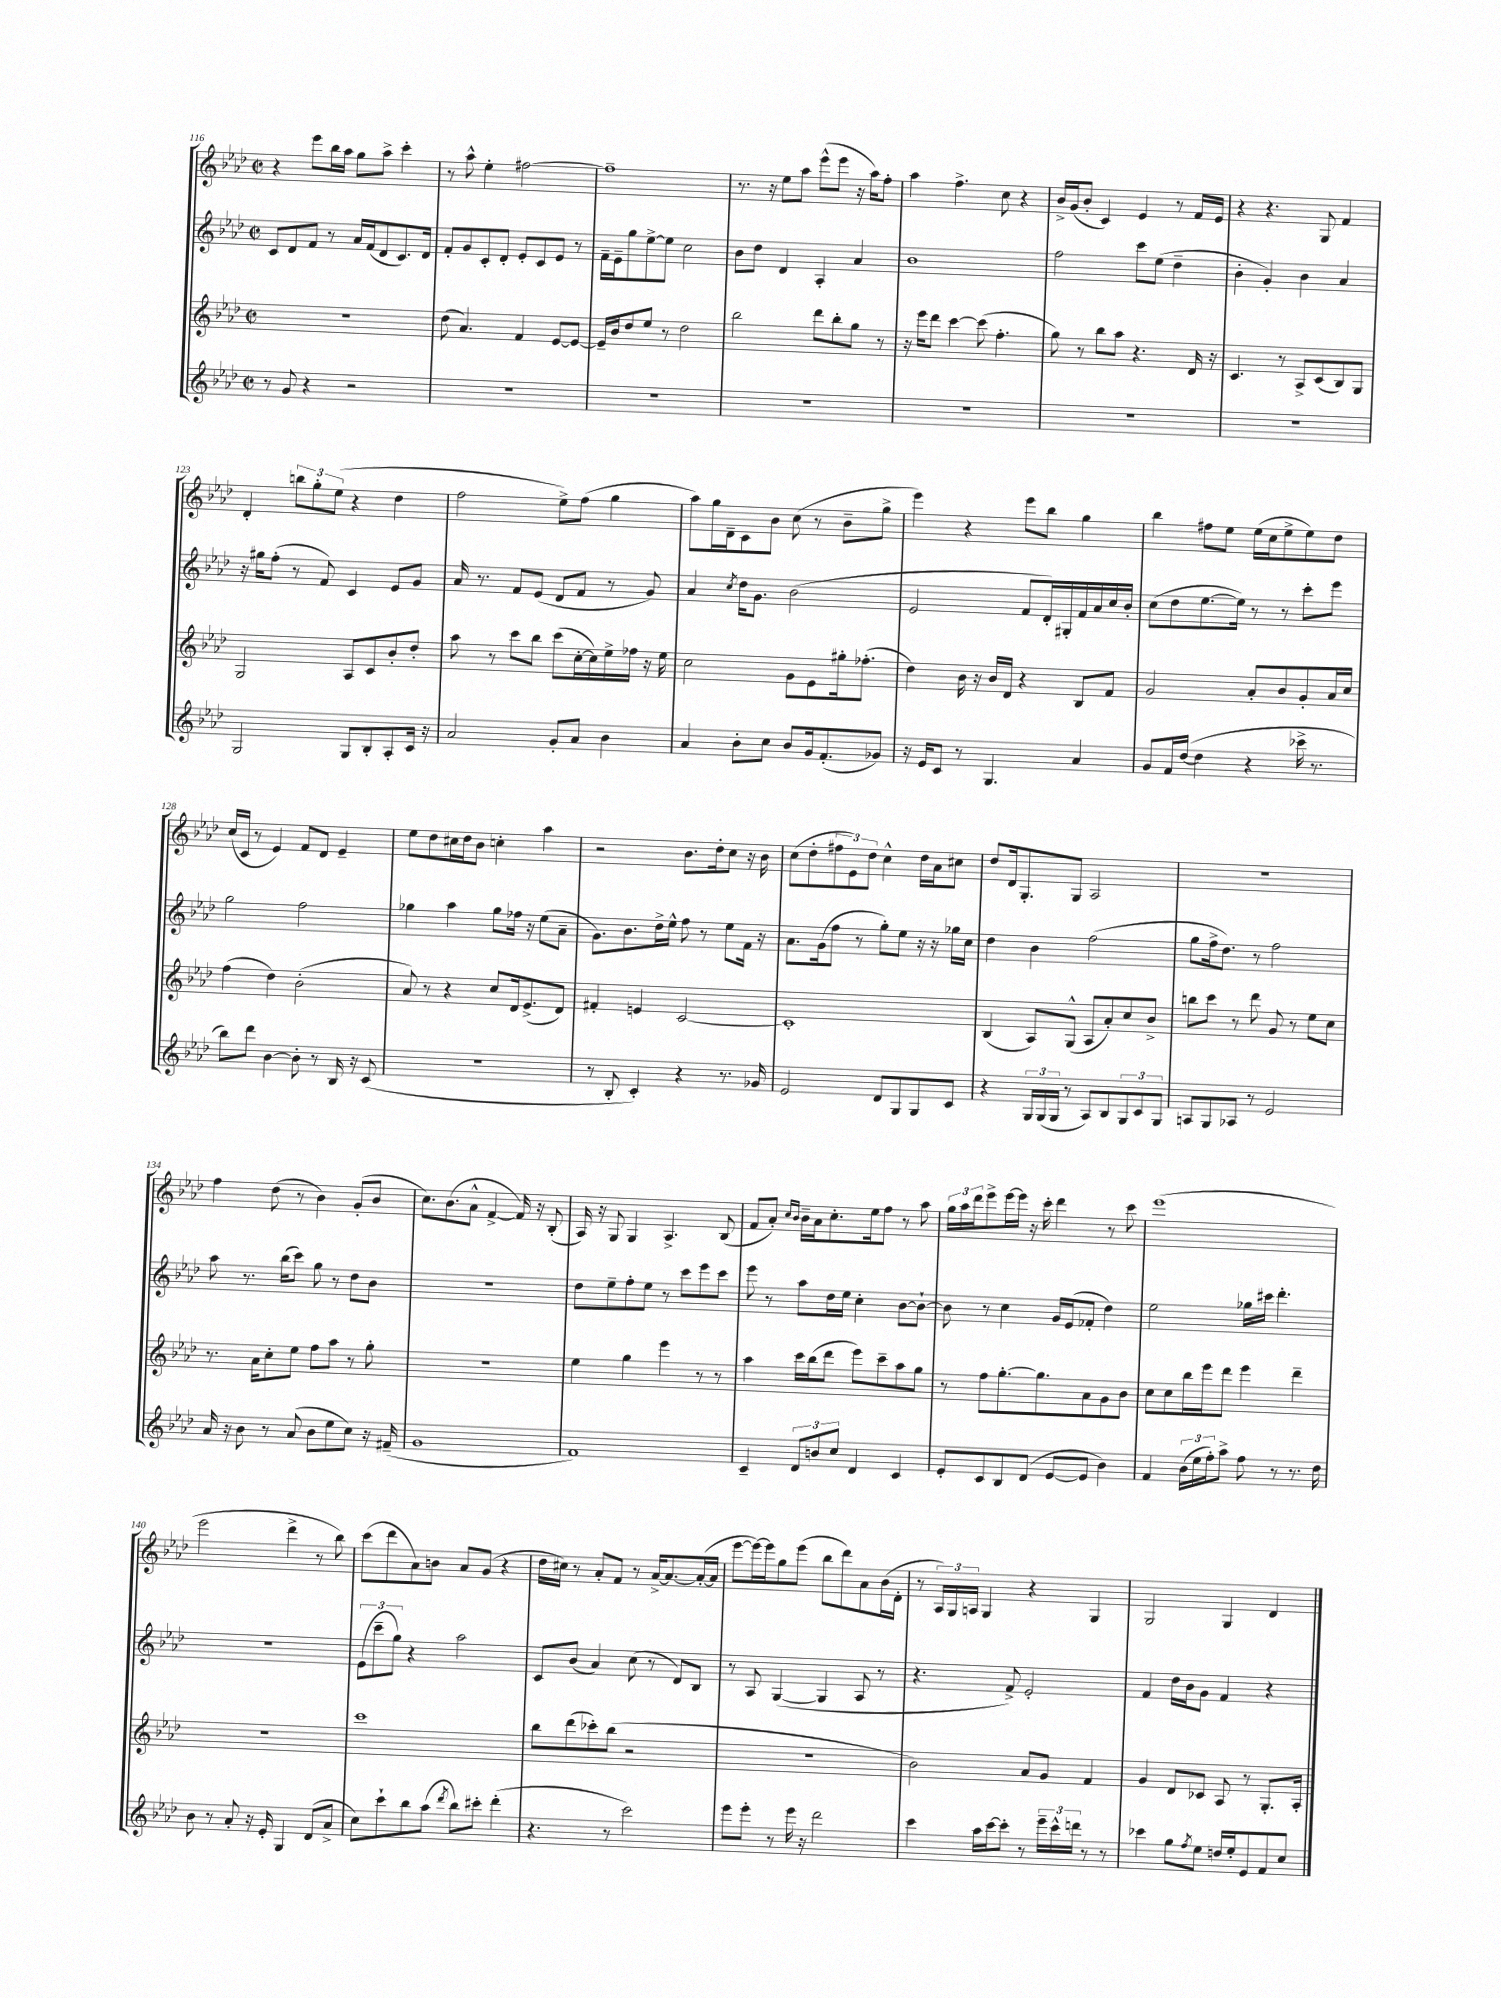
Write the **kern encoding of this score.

**kern	**kern	**kern	**kern
*part4	*part3	*part2	*part1
*staff4	*staff3	*staff2	*staff1
*clefG2	*clefG2	*clefG2	*clefG2
*k[b-e-a-d-]	*k[b-e-a-d-]	*k[b-e-a-d-]	*k[b-e-a-d-]
*M2/2	*M2/2	*M2/2	*M2/2
*met(c|)	*met(c|)	*met(c|)	*met(c|)
=116	=116	=116	=116
8r	1r	8c/L	4r
8g/	.	8d-/	.
4r	.	8f/J	8eee-\L
.	.	8r	16bb-\L
.	.	.	16aa-\JJ
2r	.	16a-/LL	8gg\L
.	.	(16f/J	.
.	.	8d-/	8aa-^\J
.	.	8.c/)	4ccc'\
.	.	16d-/Jk	.
=117	=117	=117	=117
1r	(8dd-\	8f'/L	8r
.	4.a-/)	8g/	8aa-^^\
.	.	8c'/	4ee-'\
.	.	8d-'/J	.
.	4f/	8e-'/L	[2ff#X\
.	.	8c/	.
.	[8e-/L	8e-/J	.
.	8e-/J_	8r	.
=118	=118	=118	=118
1r	16e-~/LL]	16f~\LL	1ff#~]
.	16b-/J	16e-~\J	.
.	8dd-/	8gg\	.
.	8ee-/J	[8ee-^\	.
.	8r	8ee-\J]	.
.	2dd-\	2cc\	.
=119	=119	=119	=119
1r	2bb-\	8b-\L	8.r
.	.	8dd-\J	.
.	.	.	16r
.	.	4d-/	8ee-\L
.	.	.	8aa-\J
.	8ddd-\L	4A-'/	(8eee-^^\L
.	8bb-'\	.	8eee-\J
.	8gg\J	4a-/	16r
.	.	.	16aa-\KL)
.	8r	.	8ff'\J
=120	=120	=120	=120
1r	16r	1b-	4aa-\
.	16eee-\KL	.	.
.	8ddd-\J	.	.
.	[4ccc\	.	4.ff^\
.	(8ccc\]	.	.
.	4.ff'\	.	8cc\
.	.	.	4r
=121	=121	=121	=121
1r	8gg\)	2ff\	16b-^/LL
.	.	.	(16g/J
.	8r	.	8b-'/J
.	8bb-\L	.	4c/)
.	8aa-\J	.	.
.	4.r	8ccc\L	4e-/
.	.	(8ee-\J	.
.	.	4dd-~\	8r
.	16d-/	.	16f/LL
.	16r	.	16e-/JJ
=122	=122	=122	=122
1r	4.c/	4b-'\	4r
.	.	4g'/)	4.r
.	8r	.	.
.	8A-^/L	4b-\	.
.	(8c/	.	8G/
.	8B-/)	4a-/	4f/
.	8G/J	.	.
!!LO:LB:g=z
=123	=123	=123	=123
2G/	2G/	16r	4d-'/
.	.	16gg#X\KL	.
.	.	(8ff'\J	.
.	.	8r	12bbn\L
.	.	.	12gg'\
.	.	8f/)	.
.	.	.	(12ee-\J
8G/L	8A-/L	4c/	4r
8B-'/	8c/	.	.
8A-'/	8b-'/	8e-/L	4dd-\
16c/Jk	8dd-'/J	8g/J	.
16r	.	.	.
=124	=124	=124	=124
2a-/	8aa-\	16a-/	2ff\
.	.	8.r	.
.	8r	.	.
.	8ccc\L	8f/L	.
.	8bb-\J	(8e-/J	.
8g'/L	(8ccc\L	8d-/L	8ee-^\L)
8a-/J	[16cc'\L	8f/J	(8ff\J
.	16cc\])	.	.
4b-\	16ee-^\	8r	4gg\
.	16ff-X\JJ	.	.
.	16r	8g/)	.
.	16ee-\	.	.
=125	=125	=125	=125
4a-/	2cc\	4a-/	8aa-\L)
.	.	.	16gg\L
.	.	.	16d-~\J
.	.	8qcc/	.
8b-'\L	.	16dd-\KL	8c\
.	.	8.g\J	.
8cc\J	.	.	8b-\J
8b-/L	8g\L	(2b-\	(8cc\
16g/k	8e-\	.	8r
(8.f'/	.	.	.
.	16gg#X'\k	.	8b-~\L
.	(8.ff-X'\J	.	.
8g-X/J)	.	.	8gg^\J
=126	=126	=126	=126
16r	4dd-\)	2e-/	4eee-\)
16e-/KL	.	.	.
8c/J	.	.	.
8r	16b-\	.	4r
.	16r	.	.
4.G/	16b-/LL	.	.
.	16d-/JJ	.	.
.	4r	8f/L	8eee-\L
.	.	16d-'/L)	8bb-\J
.	.	16G#X'/	.
4a-/	8B-/L	16f/	4gg\
.	.	16a-/	.
.	8f/J	16cc/	.
.	.	16b-'/JJ	.
=127	=127	=127	=127
8g/L	2g/	(8cc\L	4bb-\
16f/L	.	8dd-\	.
([16dd-/JJ	.	.	.
4dd-\]	.	[8.ee-\	8ff#X\L
.	.	.	8ee-\J
.	.	16ee-\Jk])	.
4r	8a-'/L	8r	(16ee-\LL
.	.	.	16cc\J
.	8b-/	8r	8ee-^\
16ccc-X^\	8g'/	8ccc'\L	8ee-\)
8.r	.	.	.
.	16a-/L	8eee-\J	8dd-\J
.	16cc/JJ	.	.
!!LO:LB:g=z
=128	=128	=128	=128
8bb-\L)	(4ff\	2gg\	(16cc/LL
.	.	.	16c/JJ
8ddd-\J	.	.	8r
[4b-\	4dd-\)	.	4e-/)
8b-'\]	(2b-'\	2ff\	8f/L
8r	.	.	8d-/J
16B-/	.	.	4e-~/
16r	.	.	.
(8c/	.	.	.
=129	=129	=129	=129
1r	8a-/)	4gg-X\	8ee-\L
.	8r	.	8dd-\
.	4r	4aa-\	16cc#X\L
.	.	.	16dd-\J
.	.	.	8b-\J
.	8cc/L	8gg-\L	4ccn'\
.	16d-/k	16ff-X\Jk	.
.	(8.e-^/	16r	.
.	.	(8ee-\L	4aa-\
.	8d-/J)	8a-~\J	.
=130	=130	=130	=130
8r	4f#X'/	8.g\L)	2r
8B-'/	.	.	.
.	.	8.b-\	.
4c'/)	4en/	.	.
.	.	16dd-^\L	.
.	.	16ee-^^\JJ	.
4r	[2c/	8ff\	8.b-\L
.	.	8r	.
.	.	.	16dd-'\k
8.r	.	8ee-\L	8cc\J
.	.	16f\Jk	16r
16g-X/	.	16r	16b-\
=131	=131	=131	=131
2e-/	1c']	8.a-\L	(8cc\L
.	.	.	8dd-'\
.	.	(16g\k	.
.	.	8ff\J	12ff#X\
.	.	.	12e-\)
.	.	8r	.
.	.	.	12dd-\J
8d-/L	.	8gg'\L)	4cc^^\
8G/	.	8ee-\J	.
8G/	.	16r	16dd-\LL
.	.	16r	16a-\J
8c/J	.	16gg-X\LL	8cc#X\J
.	.	16cc\JJ	.
=132	=132	=132	=132
4r	(4B-/	4dd-\	8dd-/L
.	.	.	16d-/k
.	.	.	8.G'/
24G/LL	8A-/L)	4b-\	.
(24G/	.	.	.
24G/JJ	.	.	.
8r	(8G^^/J	.	8G/J
8A-/L)	8A-/L	(2ff\	2A-/
8B-/	8a-'/)	.	.
12G/	8cc/	.	.
12c/	.	.	.
.	8b-^/J	.	.
12G/J	.	.	.
=133	=133	=133	=133
8An/L	8bbn\L	8gg\L	1r
8G/	8ccc\J	16ff^\k	.
.	.	8.dd-\J)	.
8A-X/J	8r	.	.
8r	8ddd-\	8r	.
2e-/	8g/	2ff\	.
.	8r	.	.
.	8ee-\L	.	.
.	8cc\J	.	.
!!LO:LB:g=z
=134	=134	=134	=134
16a-/	8.r	8aa-\	4ff\
16r	.	.	.
8b-\	.	8.r	.
.	16a-\KL	.	.
8r	8cc'\	.	(8dd-\
.	.	(16bb-\KL	.
(8a-/	8ee-\J	8ccc\J)	8r
8b-\L	8ff\L	8gg\	4b-\)
8ee-\	8aa-\J	8r	.
8cc\J)	8r	8dd-\L	(8g'/L
16r	8gg'\	8b-\J	8b-/J
(16f#X~/	.	.	.
=135	=135	=135	=135
1g	1r	1r	8.cc\L)
.	.	.	(8.b-\
.	.	.	8a-^^\J
.	.	.	[4f^/
.	.	.	16f/])
.	.	.	16r
.	.	.	(8B-'/
=136	=136	=136	=136
1f)	4ee-\	8dd-\L	16A-/)
.	.	.	16r
.	.	8ee-~\	8G/
.	4gg\	8ff'\	4G/
.	.	8ee-\J	.
.	4eee-\	8r	4.A-^/
.	.	8ccc\L	.
.	8r	8eee-\	.
.	8r	8ccc\J	(8B-/
=137	=137	=137	=137
4c~/	4aa-\	8eee-\	8f/L
.	.	8r	8a-'/J)
.	.	.	16qqcc/LL
.	.	.	16qqb-/JJ
12d-/L	16ccc\LL	8aa-\L	16b-~\LL
.	(16bb-\J	.	16a-\J
12bn/	.	.	.
.	8ddd-\J	16dd-\L	8.cc'\
12cc/J	.	.	.
.	.	16ee-\JJ	.
4d-/	8eee-\L)	4cc'\	.
.	.	.	16ee-\k
.	8ccc~\	.	8ff\J
4c/	8aa-\	[8b-\L	8r
.	8gg\J	8b-`\J_	8aa-\
=138	=138	=138	=138
8e-'/L	8r	8b-\]	24gg\LL
.	.	.	24aa-\
.	.	.	24ddd-\J
8c/	8ff\L	8r	8eee-^\
8B-/	[8.gg'\	4cc\	[16eee-\L
.	.	.	16eee-\JJ]
(8d-/J	.	.	16r
.	8.gg\]	.	16ccc'\
[8e-/L	.	16g/LL	4ddd-\
.	.	(16e-/J	.
8e-/J]	8a-\	8f-X'/J	.
4b-\)	8g\	4dd-\)	8r
.	8b-\J	.	8ccc\
=139	=139	=139	=139
4f/	8cc\L	2ee-\	(1eee-
.	8cc\	.	.
(24b-\LL	16bb-\L	.	.
24ee-\	.	.	.
.	16eee-\J	.	.
24ff'\J)	.	.	.
8aa-^\J	8ddd-\J	.	.
8ff\	4eee-\	16gg-X\LL	.
.	.	16ccc#X\JJ	.
8r	.	4.ddd-'\	.
8.r	4ddd-~\	.	.
16dd-\	.	.	.
!!LO:LB:g=z
=140	=140	=140	=140
8b-\	1r	1r	2eee-\
8r	.	.	.
8a-'/	.	.	.
16r	.	.	.
16e-'/	.	.	.
4G/	.	.	4ddd-^\
(8d-/L	.	.	8r
8a-^/J	.	.	8bb-\)
=141	=141	=141	=141
8cc\L)	1ccc	(12e-\L	(8ccc\L
.	.	12ccc~\	.
8ccc`\	.	.	8ddd-\
.	.	12gg\J)	.
8bb-\	.	4r	8a-\)
(8aa-\J	.	.	8bn\J
8qddd-/	.	.	.
8bb-\L)	.	2aa-\	8a-/L
8ccc#X'\J	.	.	(8g/J
(4ddd-'\	.	.	4r
=142	=142	=142	=142
4.r	8bb-\L	8c/L	16dd-\LL
.	.	.	16cc#X\JJ)
.	(8ddd-\	(8b-/J	8r
.	8ccc-X'\)	4a-/)	8a-'/L
8r	(8bb-\J	.	8f/J
2ccc\)	2r	(8cc\	8r
.	.	8r	[16a-^/KL
.	.	.	8.a-/_
.	.	8d-/L)	.
.	.	8B-/J	(16a-'/L_
.	.	.	16a-/JJ]
=143	=143	=143	=143
8eee-\L	1r	8r	[8eee-\L
8eee-'\J	.	8A-/	16eee-\L_)
.	.	.	16eee-\J]
8r	.	([4G/	8gg\
16eee-\	.	.	(8eee-\J
16r	.	.	.
2ddd-\	.	4G/]	8bb-\L
.	.	.	8ddd-\)
.	.	8A-/	8a-\
.	.	8r	(16b-\L
.	.	.	16d-'\JJ
=144	=144	=144	=144
4ccc\	2b-\)	4.r	8r
.	.	.	24A-/LL)
.	.	.	24G/
.	.	.	24An/JJ
16aa-\LL	.	.	4G/
[16ccc\J	.	.	.
8ccc'\J]	.	8f^/)	.
8r	8a-/L	2e-'/	4r
24eee-~\LL	8g/J	.	.
24ccc^^\	.	.	.
24dddn\JJ	.	.	.
8r	4f/	.	4G/
8r	.	.	.
=145	=145	=145	=145
4ccc-X\	4g/	4f/	2G/
8gg\L	8d-/L	16dd-\LL	.
.	.	16b-\J	.
8qff/	.	.	.
8ee-\J	8c-X/J	8g\J	.
16ddn/LL	8A-/	4f/	4G/
16ee-'/J	.	.	.
8e-/	8r	.	.
8f/	8.G'/L	4r	4d-/
8cc/J	.	.	.
.	16A-'/Jk	.	.
==	==	==	==
*-	*-	*-	*-
